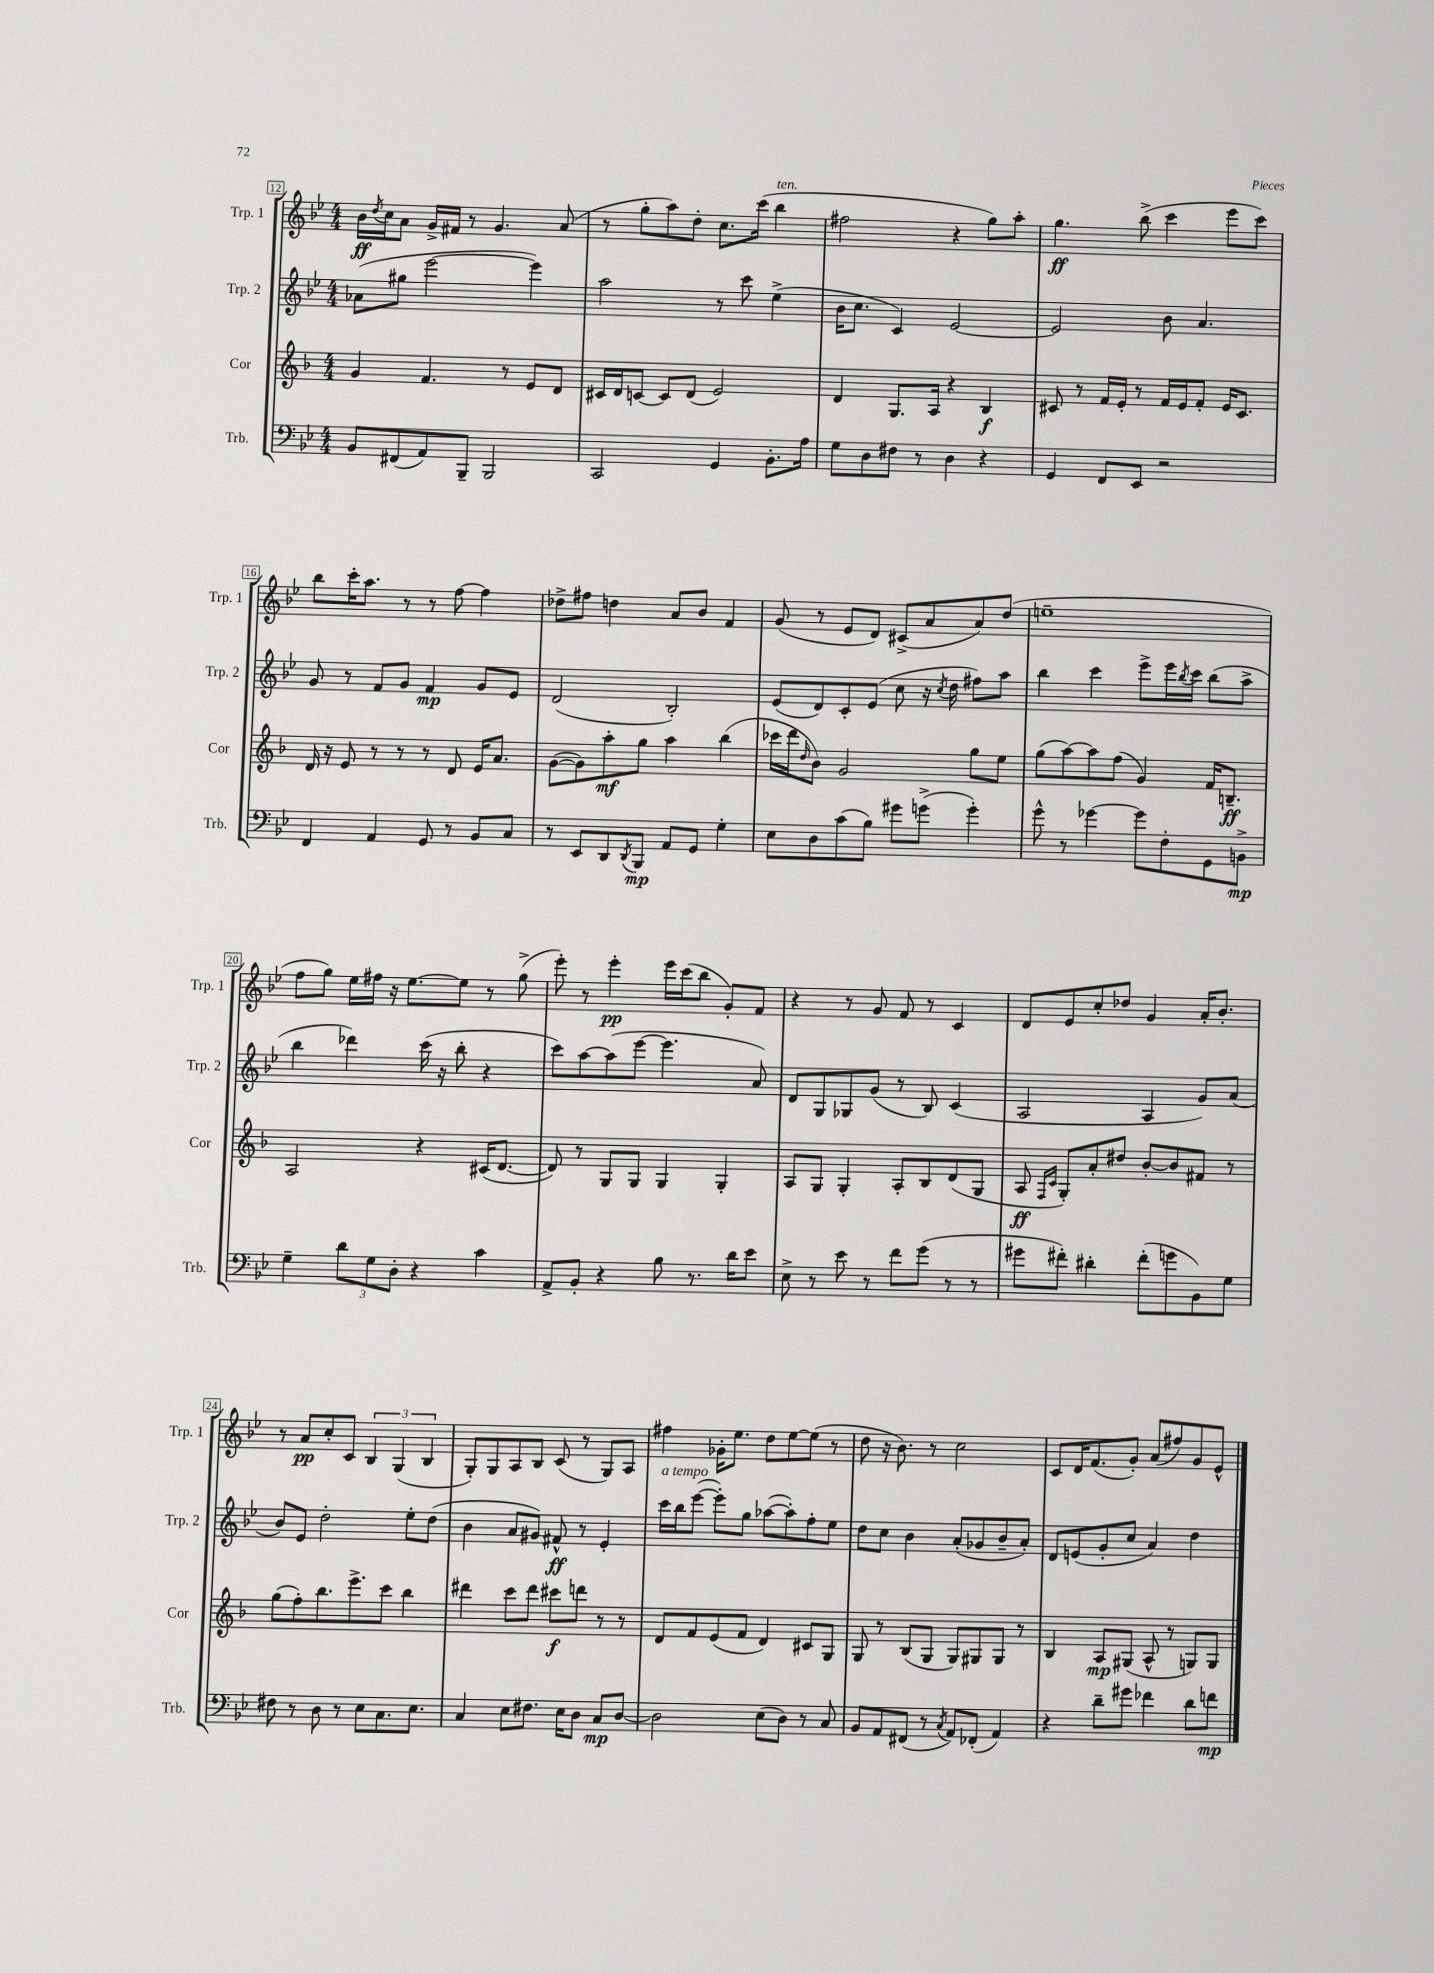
<<
\new StaffGroup <<
\new Staff = "s0" \with { instrumentName = "Trp. 1" shortInstrumentName = "Trp. 1" } {
    \clef treble \key bes \major \numericTimeSignature \time 4/4
    bes'16\ff \acciaccatura { d''8 } c''16 a'8 g'16-> fis'16 r8 g'4. a'8( |
    r8 g''8-. a''8) d''8-. c''8. c'''16( bes''4^\markup { \italic "ten." } |
    fis''2 r4 g''8) a''8-. |
    g''4.\ff bes''8->( c'''4 ees'''8 c'''8) |
    bes''8 c'''16-. a''8. r8 r8 f''8~ f''4 |
    des''8-> fis''8 d''4 a'8 bes'8 f'4 |
    g'8( r8 ees'8 d'8) cis'8->( a'8 a'8) d''8( |
    e''1-- |
    f''8 g''8) ees''16 fis''16 r16 ees''8.~ ees''8 r8 g''8->( |
    ees'''8-.) r8 ees'''4-.\pp ees'''16 c'''16( bes''8 g'8-.) f'8 |
    r4 r8 g'8 f'8 r8 c'4 |
    d'8 ees'8 c''8-. des''8 g'4 a'16-. bes'8.-. |
    r8 a'8\pp c''8-. c'8 \tuplet 3/2 { bes4 g4( bes4 } |
    g8-.) g8 a8 bes8 c'8( r8 g8) a8 |
    fis''4 ges'16-. ees''8. d''8 ees''8~ ees''8( r8 |
    d''8 r16 bes'8.) r8 c''2 |
    c'8 d'16 f'8.( g'8-.) a'8( fis''8) g'8 ees'8-^ \bar "|." |
}
\new Staff = "s1" \with { instrumentName = "Trp. 2" shortInstrumentName = "Trp. 2" } {
    \clef treble \key bes \major \numericTimeSignature \time 4/4
    aes'8( gis''8 ees'''2~ ees'''4) |
    a''2 r8 c'''8 ees''4->( |
    bes'16 c''8. c'4) ees'2~ |
    ees'2 bes'8 a'4. |
    g'8 r8 f'8 g'8 f'4\mp g'8 ees'8 |
    d'2( bes2-.) |
    ees'8( d'8) c'8-. ees'8( c''8 r16 \acciaccatura { c''8 } d''16 fis''8) a''8 |
    bes''4 c'''4 ees'''8-> ees'''16 \acciaccatura { bes''8 } c'''16 bes''8( a''8-> |
    bes''4 des'''4) c'''16( r16 bes''8-. r4 |
    c'''8) a''8~ a''8( ees'''8~ ees'''4. a'8) |
    d'8 g8 ges8 g'8( r8 bes8) c'4( |
    a2 a4 g'8) a'8( |
    bes'8) ees'8 d''2-. ees''8-. d''8( |
    bes'4 a'8 gis'8) fis'8-^\ff r8 ees'4-. |
    c'''16^\markup { \italic "a tempo" } bes''16 ees'''8~( ees'''8-.) g''8 aes''8~( aes''8-.) f''8-. ees''8 |
    d''8 c''8 bes'4 a'8-.( ges'8 bes'8-- a'8-.) |
    d'8 e'8( g'8-. c''8 a'4) d''4 \bar "|." |
}
\new Staff = "s2" \with { instrumentName = "Cor" shortInstrumentName = "Cor" } {
    \clef treble \key f \major \numericTimeSignature \time 4/4
    g'4 f'4. r8 e'8 d'8 |
    cis'16 d'16 c'8~ c'8 d'8( e'2) |
    d'4 g8. a16 r4 bes4\f |
    cis'8 r8 f'16 e'16-. r8 f'16 e'16 f'8-. e'16 cis'8. |
    d'16 r16 e'8 r8 r8 r8 d'8 e'16 a'8. |
    g'8~( g'8) a''8-.\mf g''8 a''4 bes''4( |
    ces'''16 d'''16 \grace { d''16 } bes'8) g'2 g''8 e''8 |
    g''8( a''8~) a''8 f''8( g'4) f'16 b8.--\ff |
    a2 r4 cis'16( d'8.~ |
    d'8) r8 g8 g8 g4 g4-. |
    a8 g8 g4-. a8-. bes8 d'8( g8 |
    a8\ff \grace { f16 c'16 } g8-.) a'8-. dis''8 bes'8~-. bes'8 fis'8 r8 |
    g''8( f''8-.) bes''8. e'''8.-> c'''8 bes''4 |
    dis'''4 c'''8 dis'''8 cis'''8\f d'''8 r8 r8 |
    d'8 f'8 e'8( f'8 d'4) cis'8 g8 |
    g8 r8 bes8( g8 g8) gis8 gis8 r8 |
    bes4 a8\mp gis8( a8-^ r8 g8) g8 \bar "|." |
}
\new Staff = "s3" \with { instrumentName = "Trb." shortInstrumentName = "Trb." } {
    \clef bass \key bes \major \numericTimeSignature \time 4/4
    bes,8 fis,8( a,8) bes,,8-- bes,,2 |
    c,2 g,4 bes,8.-. a16 |
    g8 d8 fis8 r8 d4 r4 |
    g,4 f,8 ees,8 r2 |
    f,4 a,4 g,8 r8 bes,8 c8 |
    r8 ees,8 d,8 \acciaccatura { d,8 } bes,,8\mp a,8 g,8 g4-. |
    ees8 d8 c'8( bes8) gis'8 g'8->( g'4-.) |
    g'8-^ r8 ges'4~ ges'8 f8-. g,8 b,8->\mp |
    g4-- \tuplet 3/2 { d'8 g8 d8-. } r4 c'4 |
    a,8-> bes,8-. r4 bes8 r8. d'16 ees'8 |
    ees8-> r8 ees'8 r8 f'8 g'8( r8 r8 |
    gis'8 fis'8-.) dis'4-. fis'8-.( g'8 bes,8) g8 |
    fis8 r8 d8 r8 ees8 c8. ees8. |
    c4 ees8 fis8. ees16 d8 c8\mp d8~ |
    d2 ees8( d8) r8 c8 |
    bes,8 a,8 fis,8( r8 \acciaccatura { c8 } a,8) fes,8-.( a,4) |
    r4 d'8-- gis'8 fes'4 d'8 f'8\mp \bar "|." |
}
>>
>>
\layout { \context { \Score currentBarNumber = #12 \override BarNumber.stencil = #(make-stencil-boxer 0.1 0.3 ly:text-interface::print) } }
